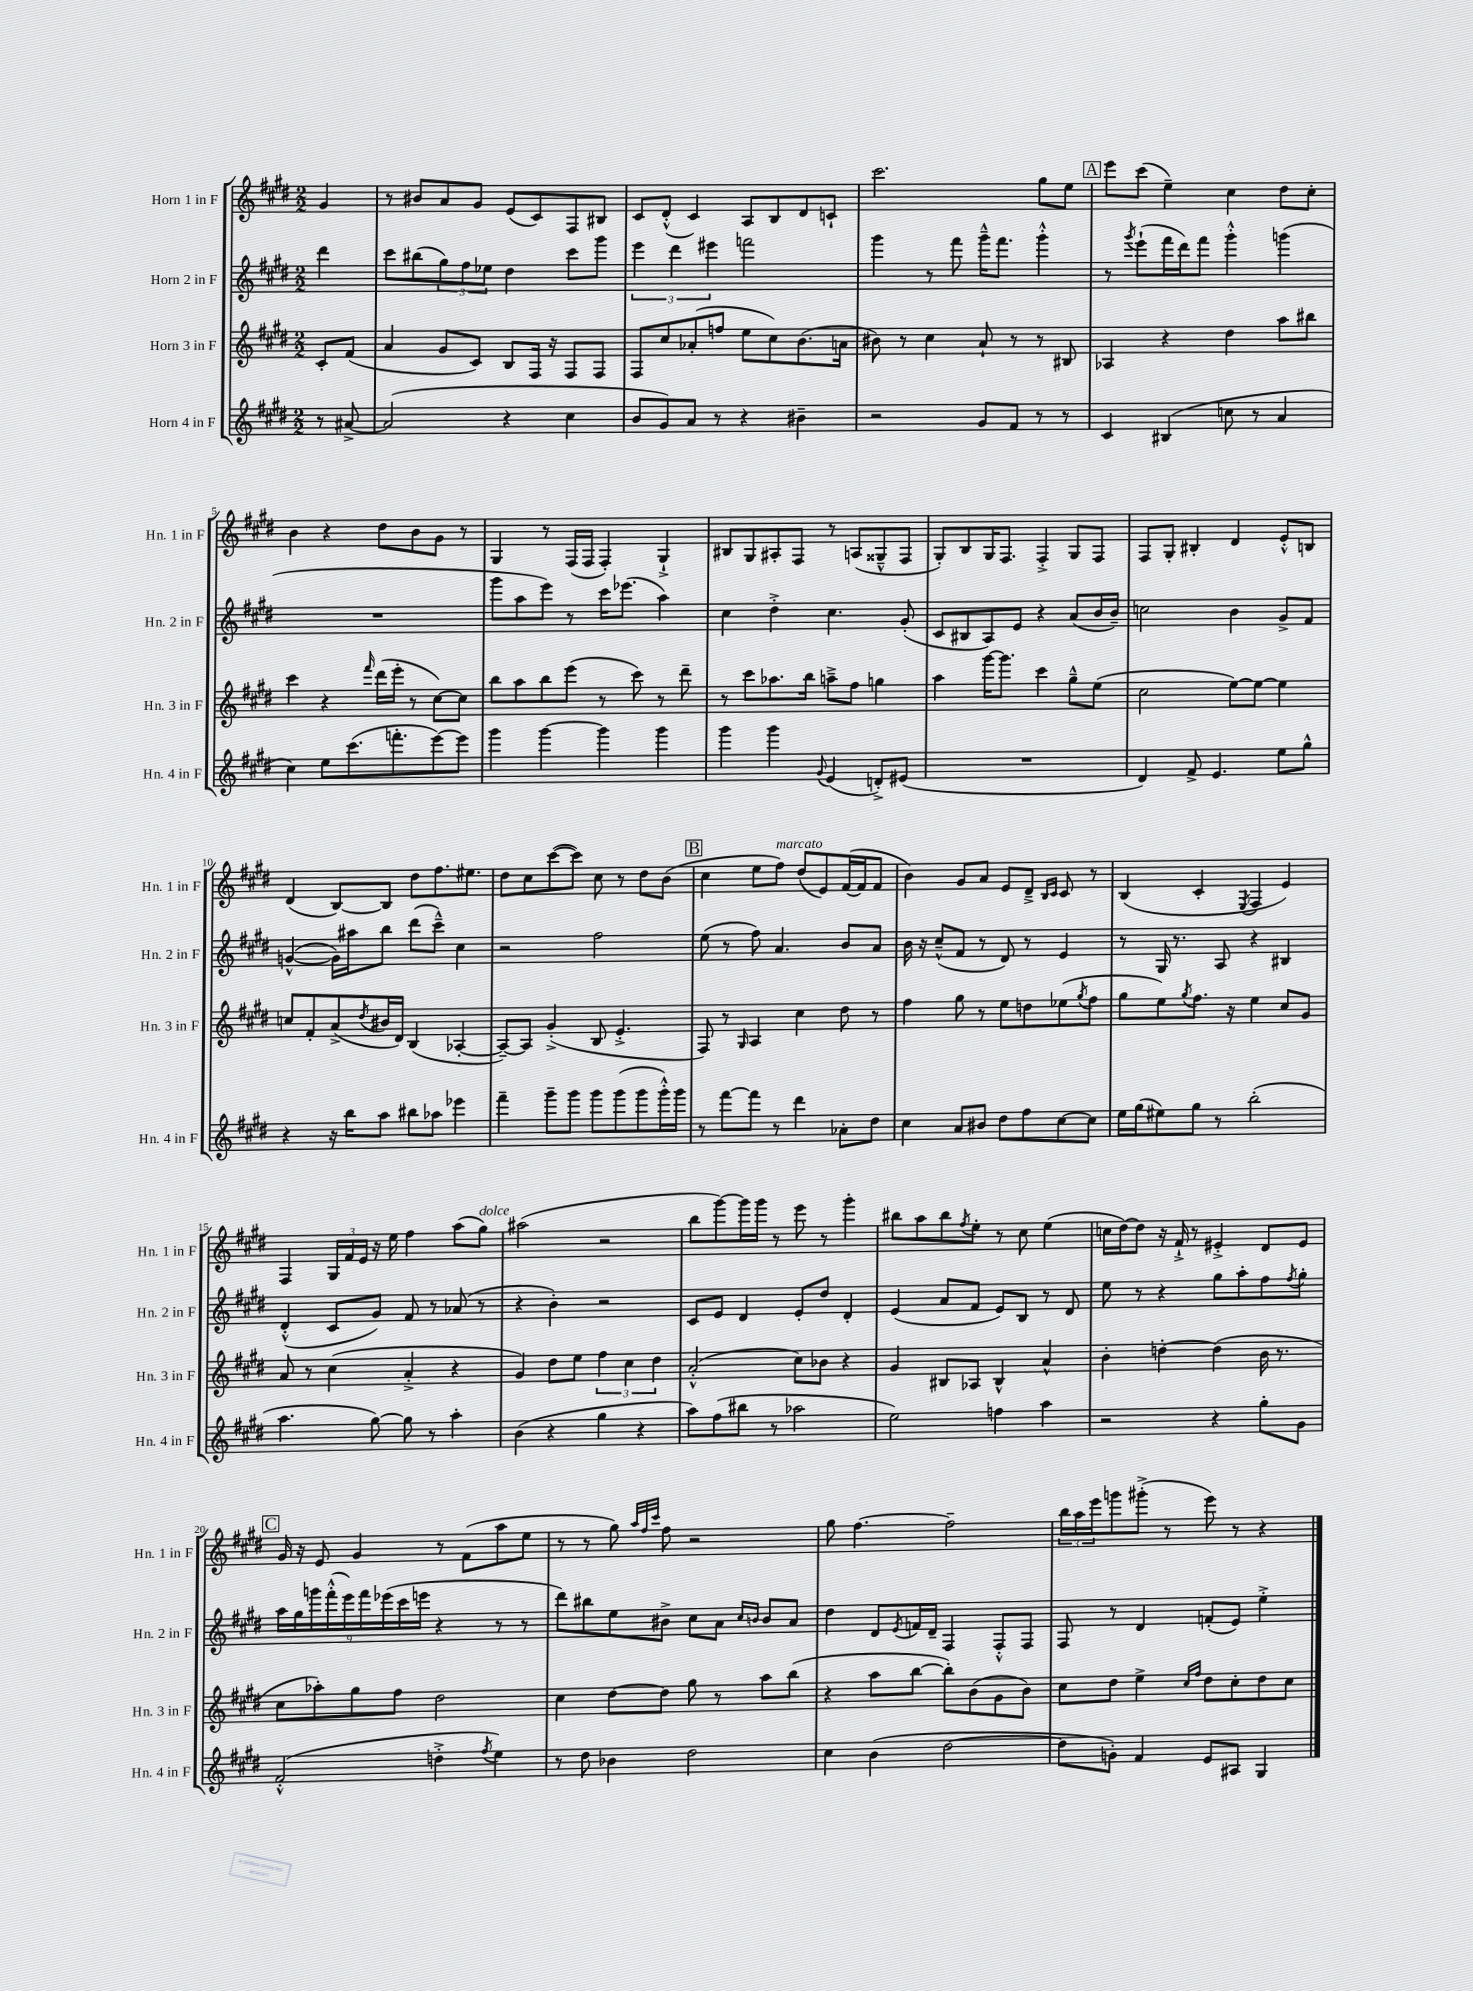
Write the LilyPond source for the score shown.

<<
\new StaffGroup <<
\new Staff = "s0" \with { instrumentName = "Horn 1 in F" shortInstrumentName = "Hn. 1 in F" } {
    \clef treble \key e \major \numericTimeSignature \time 2/2 \partial 4
    gis'4 |
    r8 bis'8 a'8 gis'8 e'8( cis'8) fis8 bis8 |
    cis'8 dis'8-.-^( cis'4) a8 b8 dis'8 c'8-! |
    cis'''2. gis''8 e''8 |
    \mark \markup { \box "A" } e'''8 cis'''8( e''4--) cis''4 dis''8 cis''8-. |
    b'4 r4 dis''8 b'8 gis'8 r8 |
    gis4 r8 fis16( fis16 fis4-.) gis4-!-> |
    bis8 gis8 ais8-. fis8 r8 a8( gisis8---^ fis8 |
    gis8-.) b8 gis16 fis8. fis4-.-> gis8 fis8 |
    fis8 gis8-. bis4-. dis'4 e'8-.-^ b8 |
    dis'4( b8~) b8 dis''8 fis''8. eis''8. |
    dis''8 cis''8 cis'''8~( cis'''8) cis''8 r8 dis''8 b'8( |
    \mark \markup { \box "B" } cis''4 e''8 fis''8^\markup { \italic "marcato" }) dis''8( e'8) fis'16~( fis'16 fis'8 |
    b'4) gis'8 a'8 e'8 dis'8---> \grace { b16 cis'16 } cis'8 r8 |
    b4( cis'4-. \acciaccatura { e8 } fis4 e'4) |
    fis4 \tuplet 3/2 { gis16 fis'16 e'16 } r16 e''16 fis''4 a''8( gis''8^\markup { \italic "dolce" }) |
    ais''2( r2 |
    b''8 gis'''8~) gis'''16 gis'''16 r8 e'''8 r8 gis'''4-. |
    bis''8 a''8 bis''8 \acciaccatura { fis''8 } e''8-. r8 cis''8 e''4( |
    c''16 dis''16~) dis''8 r16 fis'16-!-> r8 eis'4-.-> dis'8 eis'8 |
    \mark \markup { \box "C" } gis'16 r16 e'8 gis'4 r8 fis'8( a''8 e''8 |
    r8 r8 gis''8) \grace { a''32 fis''32 cis'''32 } fis''8 r2 |
    gis''8 fis''4.~ fis''2-- |
    \tuplet 3/2 { b''16 a''16 e'''16 } g'''8 gis'''8-.->( r8 e'''8) r8 r4 \bar "|." |
}
\new Staff = "s1" \with { instrumentName = "Horn 2 in F" shortInstrumentName = "Hn. 2 in F" } {
    \clef treble \key e \major \numericTimeSignature \time 2/2 \partial 4
    dis'''4 |
    cis'''8 bis''8( \tuplet 3/2 { gis''8) fis''8 ees''8 } dis''4 cis'''8 gis'''8 |
    \tuplet 3/2 { e'''4 dis'''4 eis'''4 } f'''2 |
    gis'''4 r8 fis'''8 gis'''16---^ fis'''8. gis'''4-.-^ |
    \mark \markup { \box "A" } r8 \acciaccatura { gis'''8 } e'''8-!( fis'''16 dis'''16) fis'''8 gis'''4-.-^ g'''4( |
    R1 |
    gis'''8 a''8 e'''8) r8 cis'''16 ees'''8.( a''4) |
    cis''4 dis''4-.-> cis''4. gis'8-.( |
    cis'8 bis8 a8) e'8 r4 a'8( b'16 b'16--) |
    c''2 b'4 gis'8-> fis'8 |
    g'4~-^( g'16) ais''16 b''8 dis'''8( cis'''8---^) cis''4 |
    r2 fis''2 |
    \mark \markup { \box "B" } e''8( r8 fis''8) a'4. b'8 a'8 |
    b'16 r16 cis''8---^( fis'8 r8 dis'8) r8 e'4 |
    r8 gis16 r8. a8 r4 bis4 |
    dis'4-.-^( cis'8 gis'8) fis'8 r8 aes'8( r8 |
    r4 b'4-.) r2 |
    cis'8 e'8 dis'4 e'8-. dis''8 dis'4-. |
    e'4( a'8 fis'8 e'8) b8 r8 dis'8 |
    e''8 r8 r4 gis''8 a''8-. fis''8 \acciaccatura { fis''8 } gis''8-. |
    \mark \markup { \box "C" } \tuplet 9/8 { a''16 gis''16 g'''16 fis'''16-.-^( e'''16) fis'''16 ees'''16( cis'''16 e'''16 } r4 r8 r8 |
    dis'''8) bis''8 e''8 bis'8-> cis''8 a'8 \grace { cis''16 b'16 } b'8 a'8 |
    dis''4 dis'8 \acciaccatura { e'8 } f'16 dis'16-- fis4 fis8-.-^ fis8 |
    fis8 r8 dis'4 f'8-.( e'8) e''4-.-> \bar "|." |
}
\new Staff = "s2" \with { instrumentName = "Horn 3 in F" shortInstrumentName = "Hn. 3 in F" } {
    \clef treble \key e \major \numericTimeSignature \time 2/2 \partial 4
    cis'8-. fis'8( |
    a'4 gis'8 cis'8) b8 fis16 r16 fis8 fis8 |
    fis8 cis''8 aes'8-.( f''8 e''8 cis''8) b'8.( a'16 |
    bis'8) r8 cis''4 a'8-! r8 r8 bis8 |
    \mark \markup { \box "A" } aes4 r4 dis''4 a''8 bis''8 |
    cis'''4 r4 \grace { fis'''16 } dis'''16( e'''16-. r8 cis''8~) cis''8 |
    b''8 a''8 b''8 e'''8( r8 cis'''8) r8 dis'''8-- |
    r8 cis'''8 aes''8. b''16 a''8---> fis''8 g''4 |
    a''4 gis'''16~ gis'''8. cis'''4 gis''8---^ e''8( |
    cis''2 e''8~) e''8~ e''4 |
    c''8 fis'8-. a'8->( \acciaccatura { dis''8 } bis'16 dis'16) b4( aes4~-. |
    aes8~--) aes8 gis'4-.->( b8 e'4.-.-> |
    \mark \markup { \box "B" } fis8) r8 \grace { gis16 } a4 cis''4 dis''8 r8 |
    fis''4 gis''8 r8 e''8 d''8 ees''8( \acciaccatura { gis''8 } fis''8 |
    gis''8 e''8) \acciaccatura { gis''8 } fis''8. r16 e''4 cis''8 gis'8 |
    a'8 r8 cis''4( a'4-.-> r4 |
    gis'4) dis''8 e''8 \tuplet 3/2 { fis''4 cis''4 dis''4 } |
    a'2-.-^( cis''8) bes'8 r4 |
    gis'4 bis8 aes8 bis4-^ a'4-^ |
    b'4-. d''4~-. d''4( b'16 r8. |
    \mark \markup { \box "C" } cis''8 aes''8-.) gis''8 fis''8 dis''2 |
    cis''4 dis''8~ dis''8 gis''8 r8 a''8 b''8( |
    r4 a''8 b''8~ b''8-.) b'8( gis'8 b'8) |
    cis''8 dis''8 e''4-> \grace { cis''16 fis''16 } dis''8 cis''8-. dis''8 cis''8 \bar "|." |
}
\new Staff = "s3" \with { instrumentName = "Horn 4 in F" shortInstrumentName = "Hn. 4 in F" } {
    \clef treble \key e \major \numericTimeSignature \time 2/2 \partial 4
    r8 ais'8~-> |
    ais'2( r4 cis''4 |
    b'8 gis'8) a'8 r8 r4 bis'4-- |
    r2 gis'8 fis'8 r8 r8 |
    \mark \markup { \box "A" } cis'4 bis4( c''8 r8 a'4 |
    cis''4) e''8 cis'''8.( f'''8.-. e'''8~) e'''8 |
    gis'''4 gis'''4~ gis'''4 gis'''4 |
    gis'''4 gis'''4 \appoggiatura { gis'8 } e'4( d'8-.->) eis'8( |
    R1 |
    dis'4) fis'8-> e'4. e''8 gis''8-^ |
    r4 r16 b''16 a''8 bis''8 aes''8 ees'''4 |
    fis'''4-- gis'''8-- gis'''8 gis'''8 gis'''8( gis'''8 gis'''16-.-^) gis'''16 |
    \mark \markup { \box "B" } r8 fis'''8~ fis'''8 r8 dis'''4 aes'8-. dis''8 |
    cis''4 a'8 bis'8 dis''8 fis''8 cis''8~ cis''8 |
    e''16 gis''16( eis''8) gis''8 r8 b''2-.( |
    a''4. gis''8~) gis''8 r8 a''4-. |
    b'4( r4 gis''4 r4 |
    a''8) fis''8( bis''8 r8 aes''2 |
    e''2) f''4 a''4 |
    r2 r4 gis''8-. gis'8 |
    \mark \markup { \box "C" } fis'2-.-^( d''4-.-> \acciaccatura { fis''8 } e''4) |
    r8 dis''8 bes'4 dis''2 |
    cis''4 b'4( dis''2~ |
    dis''8 g'8-.) fis'4 e'8 ais8 gis4 \bar "|." |
}
>>
>>
